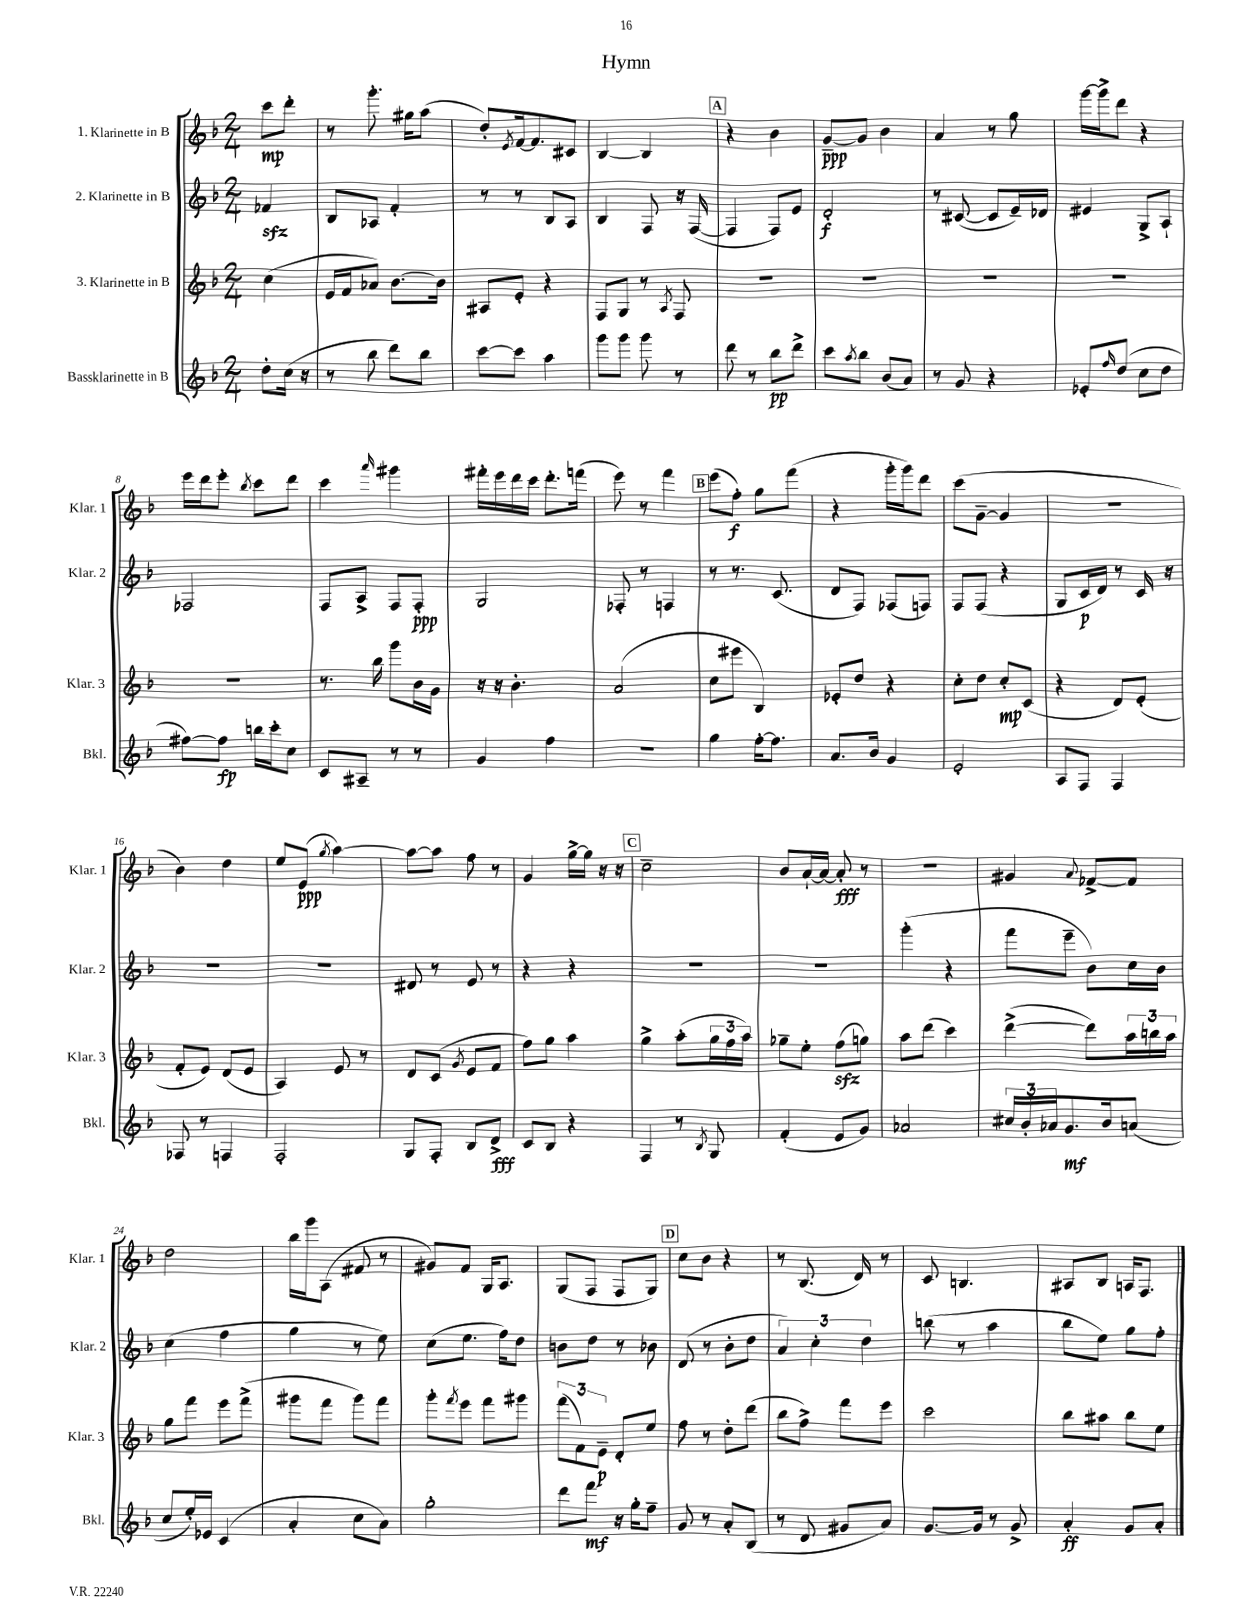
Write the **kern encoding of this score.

**kern	**kern	**kern	**kern
*staff4	*staff3	*staff2	*staff1
*clefG2	*clefG2	*clefG2	*clefG2
*k[b-]	*k[b-]	*k[b-]	*k[b-]
*M2/4	*M2/4	*M2/4	*M2/4
8dd'	(4cc	4f-	8ccc
(16cc	.	.	8ddd'
16r	.	.	.
=	=	=	=
8r	16e	8B-	8r
.	16f	.	.
8bb-	8a-)	8A-	8.ggg'
8ddd)	[8.b-	4f'	.
.	.	.	16gg#
8bb-	.	.	(8aa
.	16b-]	.	.
=	=	=	=
[8ccc	8A#	8r	8dd')
.	.	.	8qe
8ccc]	8e'	8r	[16f
.	.	.	8.f]
4aa	4r	8B-	.
.	.	8A	8c#
=	=	=	=
8ggg	8F	4B-	[4B-
8ggg	8G	.	.
8ggg	8r	8F	4B-]
.	8qA	.	.
8r	8F	16r	.
.	.	([16F	.
=	=	=	=
8ddd	2r	4F]	4r
8r	.	.	.
8bb-	.	8F)	4b-
8ddd^	.	8e	.
=	=	=	=
8ccc	2r	2d'	[8g~
8qaa	.	.	.
8bb-	.	.	8g]
(8b-	.	.	4b-
8a)	.	.	.
=	=	=	=
8r	2r	8r	4a
8g	.	([8c#	.
4r	.	8c#]	8r
.	.	16e~)	8gg
.	.	16d-	.
=	=	=	=
8e-'	2r	4e#	[16ggg
.	.	.	16ggg^]
16qqff	.	.	.
(8dd	.	.	8ddd
8cc	.	8G^	4r
8dd	.	8A`	.
=	=	=	=
[8ff#)	2r	2F-	16eee
.	.	.	16ddd
8ff#]	.	.	8eee'
.	.	.	8qbb-
16bb	.	.	8ccc
16ccc'	.	.	.
8cc	.	.	8ddd
=	=	=	=
8c	8.r	8F	4ccc
8A#~	.	8A^	.
.	16bb-	.	.
.	.	.	16qqaaa
8r	8ggg	8F	4ggg#
8r	16b-	8F'	.
.	16g	.	.
=	=	=	=
4g	16r	2G	16fff#'
.	16r	.	16eee
.	4.b-'	.	16ddd
.	.	.	16ccc
4ff	.	.	8.ddd'
.	.	.	(16fff
=	=	=	=
2r	(2a	8F-'	8eee)
.	.	8r	8r
.	.	4F	4fff
=	=	=	=
4gg	8cc	8r	(8eee
.	8eee#	8.r	8ff')
[16ff'	4B-)	.	8gg
8.ff]	.	(8.c	.
.	.	.	(8fff
=	=	=	=
8.a	8e-'	8d	4r
.	8dd	8F)	.
16b-	.	.	.
4g	4r	(8F-	16ggg'
.	.	.	16ggg)
.	.	8F)	8ddd
=	=	=	=
2e'	8cc'	8F	(8ccc
.	8dd	(8F	[8g~
.	8cc'	4r	4g]
.	(8c	.	.
=	=	=	=
8A	4r	8G	2r
8F	.	16c	.
.	.	16d)	.
4F	8d)	8r	.
.	(8e'	16c	.
.	.	16r	.
=	=	=	=
8F-	8f'	2r	4b-)
8r	8e)	.	.
4F	(8d	.	4dd
.	8e	.	.
=	=	=	=
2F'	4A)	2r	8ee
.	.	.	(8e
.	.	.	8qgg
.	8e	.	[4aa)
.	8r	.	.
=	=	=	=
8G	8d	8d#	8aa_
8F'	(8c	8r	8aa]
.	8qg	.	.
8B-	8e	8e	8ff
8d^	8f	8r	8r
=	=	=	=
8c	8ff)	4r	4g
8B-	8gg	.	.
4r	4aa	4r	[16gg^
.	.	.	16gg]
.	.	.	16r
.	.	.	16r
=	=	=	=
4F	4gg^	2r	2cc~
8r	(8aa'	.	.
8qB-	.	.	.
8G	24gg	.	.
.	24ff	.	.
.	24aa)	.	.
=	=	=	=
(4f'	8gg-~	2r	8b-
.	8ee'	.	[16a`
.	.	.	16a_
8e	(8ff	.	8a']
8g)	8gg)	.	8r
=	=	=	=
2a-	8aa	(4ggg'	2r
.	(8ddd	.	.
.	4ccc)	4r	.
=	=	=	=
24cc#	([4ddd^	8fff	4g#
24b-'	.	.	.
24a-	.	.	.
8.g	.	8eee~	.
.	.	.	8qqa
.	8ddd])	8b-)	[8f-^
16b-	.	.	.
(8a	24aa	16cc	8f-]
.	24bb	.	.
.	.	16b-	.
.	24aa	.	.
=	=	=	=
8cc	8gg	(4cc	2dd
16ee')	8fff	.	.
16e-	.	.	.
(4c	8eee	4ff	.
.	(8fff^	.	.
=	=	=	=
4a'	8ggg#	4gg	16bb-
.	.	.	16ggg
.	8fff	.	(8A
8cc	8ggg#)	8r	8f#
8a)	8fff	8ee)	8r
=	=	=	=
2gg'	8ggg'	(8cc	8g#)
.	8qfff	.	.
.	8eee	8.ee	8f
.	8fff	.	16G
.	.	16ff)	8.A
.	8ggg#	8dd	.
=	=	=	=
8ddd	(12fff	8b	(8G
.	12f)	.	.
8fff	.	8dd	8F
.	12e~	.	.
16r	8d'	8r	8F
16gg'	.	.	.
8ff~	8ee	8b-	8G)
=	=	=	=
8g	8ff	(8d	8cc
8r	8r	8r	8b-
8a'	8dd'	8b-'	4r
(8B-	(8ddd	8dd	.
=	=	=	=
8r	8bb-	6a)	8r
8d	8ff^)	.	(8.B-
.	.	6cc'	.
8g#	8fff	.	.
.	.	.	16d)
.	.	6dd	.
8a)	8eee	.	8r
=	=	=	=
[8.g	2ccc	(8bb	8c
.	.	8r	4.B
16g]	.	.	.
8r	.	4aa	.
8g^	.	.	.
=	=	=	=
4a'	8bb-	8bb-	8A#
.	8aa#	8ee)	8B-
8g	8bb-	8gg	16A
.	.	.	8.F
8a'	8ee	8ff'	.
==	==	==	==
*-	*-	*-	*-
